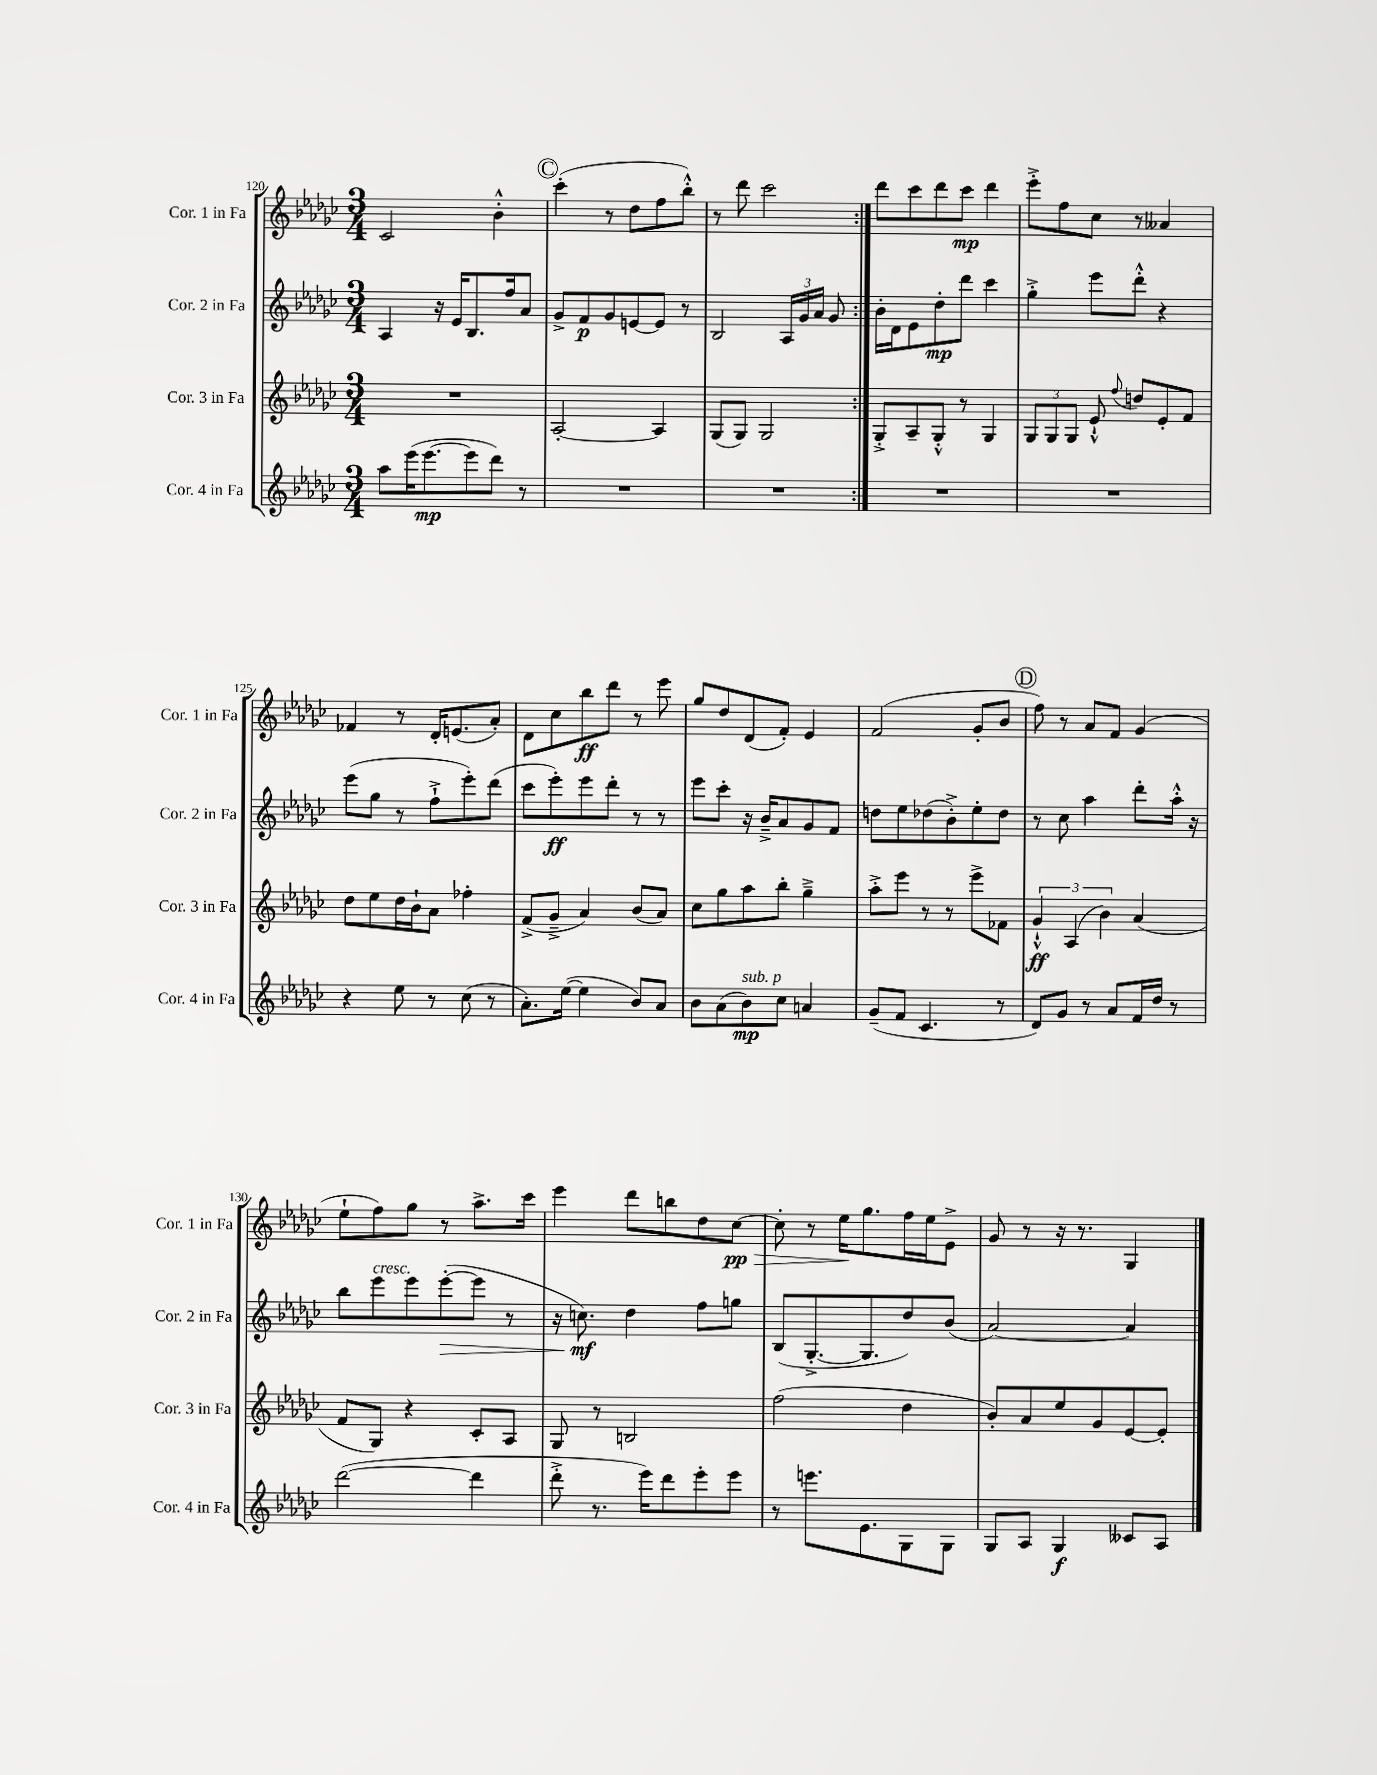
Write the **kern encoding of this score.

**kern	**dynam	**kern	**dynam	**kern	**dynam	**kern	**dynam
*part4	*part4	*part3	*part3	*part2	*part2	*part1	*part1
*staff4	*staff4	*staff3	*staff3	*staff2	*staff2	*staff1	*staff1
*I"Cor. 4 in Fa	*	*I"Cor. 3 in Fa	*	*I"Cor. 2 in Fa	*	*I"Cor. 1 in Fa	*
*I'Cor. 4 in Fa	*	*I'Cor. 3 in Fa	*	*I'Cor. 2 in Fa	*	*I'Cor. 1 in Fa	*
*clefG2	*	*clefG2	*	*clefG2	*	*clefG2	*
*k[b-e-a-d-g-c-]	*	*k[b-e-a-d-g-c-]	*	*k[b-e-a-d-g-c-]	*	*k[b-e-a-d-g-c-]	*
*M3/4	*	*M3/4	*	*M3/4	*	*M3/4	*
=120	=120	=120	=120	=120	=120	=120	=120
8aa-\L	.	2.r	.	4A-/	.	2c-/	.
(16eee-\K	.	.	.	.	.	.	.
[8.eee-\	mp	.	.	.	.	.	.
.	.	.	.	16r	.	.	.
.	.	.	.	16e-/KL	.	.	.
8eee-\]	.	.	.	8.B-/	.	.	.
8ddd-\J)	.	.	.	.	.	4b-'^^\	.
.	.	.	.	16ff/k	.	.	.
8r	.	.	.	8a-/J	.	.	.
!!LO:REH:place=s1:t=C
=121	=121	=121	=121	=121	=121	=121	=121
2.r	.	[2A-'/	.	8g-^/L	.	(4ccc-'\	.
.	.	.	.	8f/	p	.	.
.	.	.	.	8g-/	.	8r	.
.	.	.	.	[8en/	.	8dd-\L	.
.	.	4A-/]	.	8e/J]	.	8ff\	.
.	.	.	.	8r	.	8bb-'^^\J)	.
=122	=122	=122	=122	=122	=122	=122	=122
2.r	.	(8G-/L	.	2B-/	.	8r	.
.	.	8G-/J)	.	.	.	8ddd-\	.
.	.	2G-/	.	.	.	2ccc-\	.
.	.	.	.	24A-/LL	.	.	.
.	.	.	.	24g-/	.	.	.
.	.	.	.	24a-/JJ	.	.	.
.	.	.	.	8g-/	.	.	.
=123:|!	=123:|!	=123:|!	=123:|!	=123:|!	=123:|!	=123:|!	=123:|!
2.r	.	8G-'^/L	.	16b-'\LL	.	8ddd-\L	.
.	.	.	.	16d-\J	.	.	.
.	.	8A-~/	.	8e-\	.	8ccc-\	.
.	.	8G-'^^/J	.	8dd-'\	mp	8ddd-\	.
.	.	8r	.	8ddd-\J	.	8ccc-\J	mp
.	.	4G-/	.	4ccc-\	.	4ddd-\	.
=124	=124	=124	=124	=124	=124	=124	=124
2.r	.	12G-/L	.	4gg-'^\	.	8eee-'^\L	.
.	.	12G-/	.	.	.	.	.
.	.	.	.	.	.	8ff\	.
.	.	12G-/J	.	.	.	.	.
.	.	8e-`^^/	.	8eee-\L	.	8cc-\J	.
.	.	8qqff/	.	.	.	.	.
.	.	8ddn/L	.	8ddd-'^^\J	.	8r	.
.	.	8e-'/	.	4r	.	4a--X/	.
.	.	8f/J	.	.	.	.	.
!!LO:LB:g=z
=125	=125	=125	=125	=125	=125	=125	=125
4r	.	8dd-\L	.	(8eee-\L	.	4f-X/	.
.	.	8ee-\	.	8gg-\J	.	.	.
8ee-\	.	16dd-\L	.	8r	.	8r	.
.	.	16b-`\J	.	.	.	.	.
8r	.	8a-\J	.	8ff`^\L	.	16d-'/KL	.
.	.	.	.	.	.	(8.en/	.
(8cc-\	.	4ff-X'\	.	8eee-'\)	.	.	.
8r	.	.	.	(8ddd-\J	.	8a-'/J)	.
=126	=126	=126	=126	=126	=126	=126	=126
8.a-'\L)	.	(8f^/L	.	8ccc-\L	.	8d-\L	.
.	.	8g-~^/J	.	8eee-'\)	ff	8cc-\	.
([16ee-\Jk	.	.	.	.	.	.	.
4ee-\]	.	4a-/)	.	8eee-\	.	8bb-\	ff
.	.	.	.	8ddd-'\J	.	8ddd-\J	.
8b-/L)	.	(8b-/L	.	8r	.	8r	.
8a-/J	.	8a-/J)	.	8r	.	8eee-\	.
=127	=127	=127	=127	=127	=127	=127	=127
8b-\L	.	8cc-\L	.	8eee-\L	.	8gg-/L	.
(8a-\	.	8gg-\	.	8ccc-'\J	.	8dd-/	.
!LO:TX:a:i:t=sub. p	!	!	!	!	!	!	!
8b-\)	mp	8aa-\	.	16r	.	(8d-/	.
.	.	.	.	16b-~^/KL	.	.	.
8cc-\J	.	8bb-'\J	.	8a-/	.	8f'/J)	.
4an/	.	4gg-~^\	.	8g-/	.	4e-/	.
.	.	.	.	8f/J	.	.	.
=128	=128	=128	=128	=128	=128	=128	=128
(8g-~/L	.	8aa-'^\L	.	8ddn\L	.	(2f/	.
8f/J	.	8eee-\J	.	8ee-\	.	.	.
4.c-/	.	8r	.	(8dd-X\	.	.	.
.	.	8r	.	8b-'^\)	.	.	.
.	.	8eee-^\L	.	8ee-'\	.	8g-'/L	.
8r	.	8f-X\J	.	8dd-\J	.	8b-/J	.
!!LO:REH:place=s1:t=D
=129	=129	=129	=129	=129	=129	=129	=129
8d-/L)	.	6g-`^^/	ff	8r	.	8ff\)	.
8g-/J	.	.	.	8cc-\	.	8r	.
.	.	(6A-/	.	.	.	.	.
8r	.	.	.	4aa-\	.	8a-/L	.
.	.	6b-\)	.	.	.	.	.
8a-/L	.	.	.	.	.	8f/J	.
16f/L	.	(4a-/	.	8ddd-'\L	.	(4g-/	.
16dd-/JJ	.	.	.	.	.	.	.
8r	.	.	.	16aa-'^^\Jk	.	.	.
.	.	.	.	16r	.	.	.
!!LO:LB:g=z
=130	=130	=130	=130	=130	=130	=130	=130
([2ddd-\	.	8f/L	.	8bb-\L	.	8ee-`\L	.
!	!	!	!	!LO:TX:a:i:t=cresc.	!	!	!
.	.	8G-/J)	.	8eee-\	.	8ff\)	.
.	.	4r	.	8eee-\	.	8gg-\J	.
!	!	!	!	!	!LO:HP:b	!	!
.	.	.	.	([8eee-'\	>	8r	.
4ddd-\]	.	8c-'/L	.	8eee-\J]	.	8.aa-^\L	.
.	.	8A-/J	.	8r	.	.	.
.	.	.	.	.	.	16ccc-\Jk	.
=131	=131	=131	=131	=131	=131	=131	=131
8ddd-'^\	.	8G-/	.	16r	.	4eee-\	.
.	.	.	.	8.ccn\)	mf	.	.
8.r	.	8r	.	.	.	.	.
.	.	2Bn/	.	4dd-\	]	8ddd-\L	.
16eee-\KL)	.	.	.	.	.	.	.
8ddd-\	.	.	.	.	.	8bbn\	.
8eee-'\	.	.	.	8ff\L	.	8dd-\	.
!	!	!	!	!	!	!	!LO:HP:b
8eee-\J	.	.	.	8ggn\J	.	[8cc-\J	> pp
=132	=132	=132	=132	=132	=132	=132	=132
8r	.	(2ff\	.	(8B-/L	.	8cc-'\]	.
8.eeen\L	.	.	.	[8.G-'^/	.	8r	.
.	.	.	.	.	.	16ee-\KL	.
8.e-\	.	.	.	8.G-/]	.	8.gg-\	]
8G-\	.	4dd-\	.	8dd-/)	.	16ff\L	.
.	.	.	.	.	.	16ee-\J	.
8G-\J	.	.	.	(8b-/J	.	8e-^\J	.
=133	=133	=133	=133	=133	=133	=133	=133
8G-/L	.	8b-'/L)	.	[2a-/)	.	8g-/	.
8A-/J	.	8a-/	.	.	.	8r	.
4G-/	f	8ee-/	.	.	.	16r	.
.	.	.	.	.	.	8.r	.
.	.	8g-/	.	.	.	.	.
8c--X/L	.	[8e-/	.	4a-/]	.	4G-/	.
8A-/J	.	8e-'/J]	.	.	.	.	.
==	==	==	==	==	==	==	==
*-	*-	*-	*-	*-	*-	*-	*-
